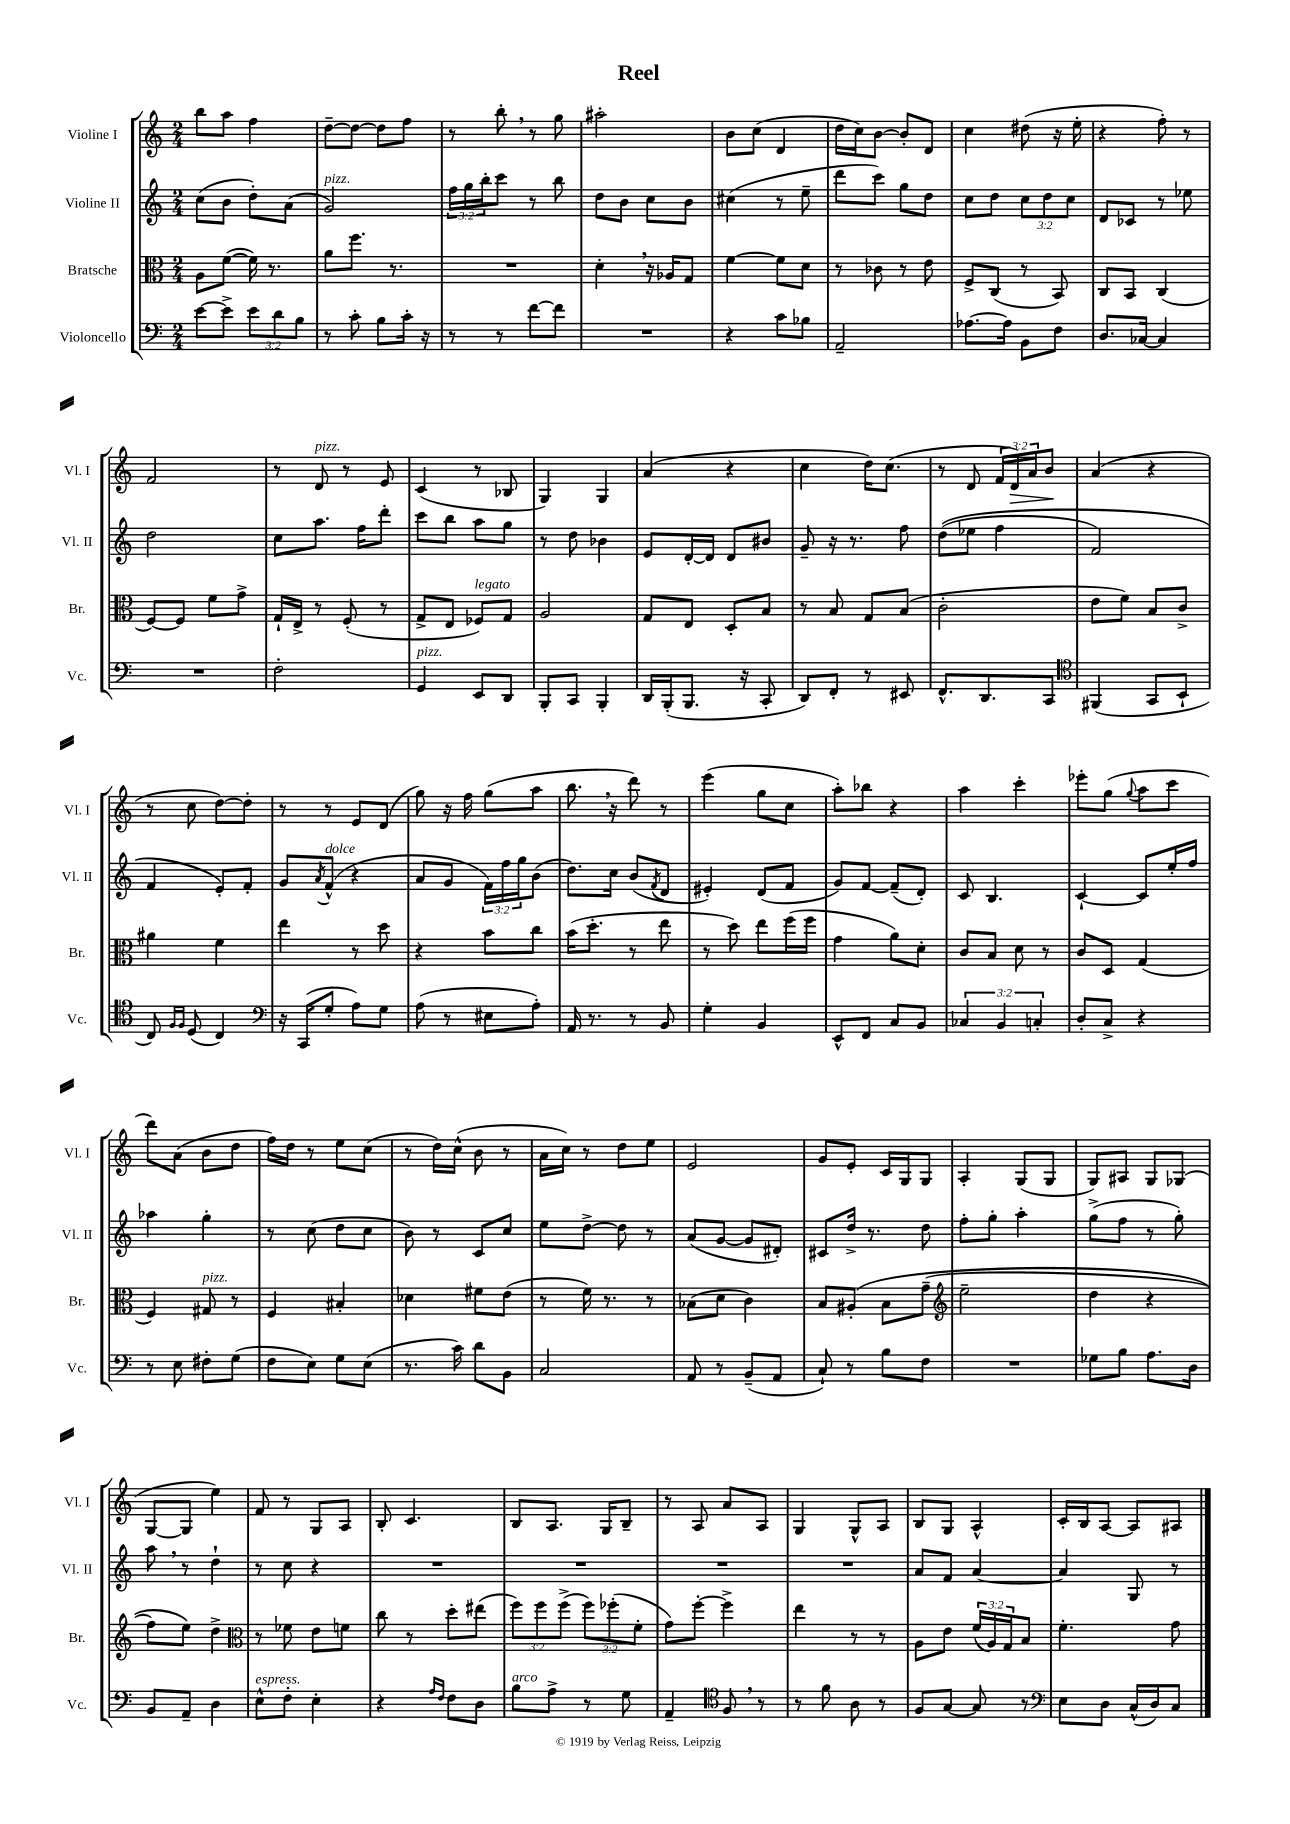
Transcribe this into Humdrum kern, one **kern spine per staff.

**kern	**kern	**kern	**kern	**dynam
*part4	*part3	*part2	*part1	*part1
*staff4	*staff3	*staff2	*staff1	*staff1
*I"Violoncello	*I"Bratsche	*I"Violine II	*I"Violine I	*
*I'Vc.	*I'Br.	*I'Vl. II	*I'Vl. I	*
*clefF4	*clefC3	*clefG2	*clefG2	*
*k[]	*k[]	*k[]	*k[]	*
*M2/4	*M2/4	*M2/4	*M2/4	*
=1	=1	=1	=1	=1
[8e\L	8A\L	(8cc\L	8bb\L	.
8e^\J]	([8f\J	8b\J	8aa\J	.
12e\L	16f\])	8dd'\L)	4ff\	.
.	8.r	.	.	.
12d\	.	.	.	.
.	.	(8a\J	.	.
12B\J	.	.	.	.
=2	=2	=2	=2	=2
!	!	!LO:TX:a:i:t=pizz.	!	!
8r	8a\L	2g/)	[8dd~\L	.
8c'\	8.ff\J	.	8dd\J_	.
8B\L	.	.	8dd\L]	.
.	8.r	.	.	.
16c'\Jk	.	.	8ff\J	.
16r	.	.	.	.
=3	=3	=3	=3	=3
8r	2r	24ff\LL	8r	.
.	.	24gg\	.	.
.	.	24bb'\J	.	.
8r	.	8ccc\J	8bb',\	.
[8f\L	.	8r	8r	.
8f\J]	.	8bb\	8gg\	.
=4	=4	=4	=4	=4
2r	4d',\	8dd\L	2aa#X'\	.
.	.	8b\J	.	.
.	16r	8cc\L	.	.
.	16A-X/KL	.	.	.
.	8G/J	8b\J	.	.
=5	=5	=5	=5	=5
4r	[4f\	(4cc#X\	8b\L	.
.	.	.	(8cc\J	.
8c\L	8f\L]	8r	4d/	.
8B-X\J	8d\J	8ee~\	.	.
=6	=6	=6	=6	=6
2AA~/	8r	8ddd\L	16dd\LL	.
.	.	.	16cc\J)	.
.	8c-X\	8ccc\J)	[8b\J	.
.	8r	8gg\L	8b'/L]	.
.	8e\	8dd\J	8d/J	.
=7	=7	=7	=7	=7
[8.A-X\L	8F^/L	8cc\L	4cc\	.
.	(8C/J	8dd\J	.	.
16A-\Jk]	.	.	.	.
8BB\L	8r	12cc\L	(8dd#X\	.
.	.	12dd\	.	.
8F\J	8BB/)	.	16r	.
.	.	12cc\J	.	.
.	.	.	16ee'\	.
=8	=8	=8	=8	=8
8.D/L	8C/L	8d/L	4r	.
.	8BB/J	8c-X/J	.	.
[16C-X/Jk	.	.	.	.
4C-/]	(4C/	8r	8ff'\)	.
.	.	8ee-X\	8r	.
!!LO:LB:g=z
=9	=9	=9	=9	=9
2r	[8F/L)	2dd\	2f/	.
.	8F/J]	.	.	.
.	8f\L	.	.	.
.	8g^\J	.	.	.
=10	=10	=10	=10	=10
2F'\	16G`/LL	8cc\L	8r	.
.	16E^/JJ	.	.	.
!	!	!	!LO:TX:a:i:t=pizz.	!
.	8r	8.aa\J	8d/	.
.	(8F'/	.	8r	.
.	.	16ff\KL	.	.
.	8r	8ddd'\J	8e/	.
=11	=11	=11	=11	=11
!LO:TX:a:i:t=pizz.	!	!	!	!
4GG/	8G^/L	8ccc\L	(4c/	.
.	8E/J	8bb\J	.	.
!	!LO:TX:a:i:t=legato	!	!	!
8EE/L	8F-X/L)	8aa\L	8r	.
8DD/J	8G/J	8gg\J	8B-X/	.
=12	=12	=12	=12	=12
8BBB'/L	2A/	8r	4G/)	.
8CC/J	.	8dd\	.	.
4BBB'/	.	4b-X\	4G/	.
=13	=13	=13	=13	=13
16DD/LL	8G/L	8e/L	(4a/	.
(16BBB'/J	.	.	.	.
8.BBB/J	8E/J	[16d'/L	.	.
.	.	16d/JJ]	.	.
.	8D'/L	8d/L	4r	.
16r	.	.	.	.
8CC'/	8B/J	8b#X/J	.	.
=14	=14	=14	=14	=14
8DD/L)	8r	8g~/	4cc\	.
8FF'/J	8B/	16r	.	.
.	.	8.r	.	.
8r	8G/L	.	16dd\KL)	.
.	.	.	(8.cc\J	.
8EE#X/	(8B/J	8ff\	.	.
=15	=15	=15	=15	=15
8.FF^^/L	2c'\	((8dd\L	8r	.
.	.	8ee-X\J	8d/	.
8.DD/	.	.	.	.
.	.	4ff\	24f/LL	.
!	!	!	!	!LO:HP:b
.	.	.	24d/)	>
.	.	.	24a/J	.
8CC/J	.	.	8b/J	.
.	.	.	.	]
=16	=16	=16	=16	=16
*clefC4	*	*	*	*
(4FF#X/	8e\L	2f/)	(4a/	.
.	8f\J)	.	.	.
8GG/L	8B/L	.	4r	.
8BB`/J	8c^/J	.	.	.
!!LO:LB:g=z
=17	=17	=17	=17	=17
8C/)	4a#X\	4f/	8r	.
16qqF/LL	.	.	.	.
16qqF/JJ	.	.	.	.
(8D/	.	.	8cc\	.
4C/)	4f\	8e'/L)	[8dd\L)	.
.	.	8f'/J	8dd'\J]	.
=18	=18	=18	=18	=18
*clefF4	*	*	*	*
16r	4ee\	8g/L	8r	.
(16CC/KL	.	.	.	.
.	.	8qa/	.	.
!	!	!LO:TX:a:i:t=dolce	!	!
8G'/J	.	(8f^^/J	8r	.
8A\L)	8r	4r	8e/L	.
8G\J	8dd\	.	(8d/J	.
=19	=19	=19	=19	=19
(8A\	4r	8a/L	8gg\)	.
8r	.	8g/J	16r	.
.	.	.	16ff\	.
8E#X\L	8b\L	24f\LL)	(8gg\L	.
.	.	24ff\	.	.
.	.	24gg\J	.	.
8A'\J)	8cc\J	(8b\J	8aa\J	.
=20	=20	=20	=20	=20
16AA/	(16b\KL	8.dd\L)	8.bb,\	.
8.r	8.dd'\J	.	.	.
.	.	16cc\Jk	16r	.
8r	8r	(8b/L	8ddd\)	.
.	.	8qf/	.	.
8BB/	8ee\	8d/J	8r	.
=21	=21	=21	=21	=21
4G'\	8r	4e#X'/)	(4eee\	.
.	8dd\)	.	.	.
4BB/	8ee\L	(8d/L	8gg\L	.
.	(16ff\L	8f/J	8cc\J	.
.	16ff\JJ	.	.	.
=22	=22	=22	=22	=22
8EE^^/L	4g\	8g/L)	8aa'\L)	.
8FF/J	.	[8f/J	8bb-X\J	.
8C/L	8a\L)	(8f~/L]	4r	.
8BB/J	8d'\J	8d'/J)	.	.
=23	=23	=23	=23	=23
6C-X/	8c/L	8c/	4aa\	.
.	8B/J	4.B/	.	.
6BB/	.	.	.	.
.	8d\	.	4ccc'\	.
6Cn'/	.	.	.	.
.	8r	.	.	.
=24	=24	=24	=24	=24
8D'/L	8c/L	[4c`/	8eee-X'\L	.
8C^/J	8D/J	.	(8gg\J	.
.	.	.	8qqgg/	.
4r	(4G/	8c/L]	8aa\L	.
.	.	16ee'/L	8ccc\J	.
.	.	16ff/JJ	.	.
!!LO:LB:g=z
=25	=25	=25	=25	=25
8r	4F/)	4aa-X\	8ddd\L)	.
8E\	.	.	(8a\J	.
!	!LO:TX:a:i:t=pizz.	!	!	!
8F#X'\L	8G#X/	4gg'\	8b\L	.
(8G\J	8r	.	8dd\J	.
=26	=26	=26	=26	=26
8F\L	4F/	8r	16ff\LL)	.
.	.	.	16dd\JJ	.
8E\J)	.	(8cc\	8r	.
8G\L	4B#X'/	8dd\L	8ee\L	.
(8E\J	.	8cc\J	(8cc\J	.
=27	=27	=27	=27	=27
8.r	4d-X\	8b\)	8r	.
.	.	8r	16dd\LL)	.
16c\)	.	.	(16cc^^\JJ	.
8d\L	8f#X\L	8c/L	8b\	.
8BB\J	(8e\J	8cc/J	8r	.
=28	=28	=28	=28	=28
2C/	8r	8ee\L	16a\LL	.
.	.	.	16cc\JJ)	.
.	16f\)	[8dd^\J	8r	.
.	8.r	.	.	.
.	.	8dd\]	8dd\L	.
.	8r	8r	8ee\J	.
=29	=29	=29	=29	=29
8AA/	(8B-X\L	(8a/L	2e/	.
8r	8d\J	[8g/J	.	.
(8BB~/L	4c\)	8g/L]	.	.
8AA/J	.	8d#X'/J)	.	.
=30	=30	=30	=30	=30
8C`/)	8B/L	8c#X/L	8g/L	.
8r	(8A#X'/J	16dd^/Jk	8e'/J	.
.	.	8.r	.	.
8B\L	8B\L	.	16c/LL	.
.	.	.	16G/J	.
8F\J	(8g~\J	8dd\	8G/J	.
=31	=31	=31	=31	=31
*	*clefG2	*	*	*
2r	2ee~\	8ff'\L	4A'/	.
.	.	8gg'\J	.	.
.	.	4aa'\	(8G/L	.
.	.	.	8G/J	.
=32	=32	=32	=32	=32
8G-X\L	4dd\	(8gg^\L	8G/L)	.
8B\J	.	8ff\J	8A#X/J	.
8.A\L	4r	8r	8G/L	.
.	.	8gg'\)	(8G-X/J	.
16D\Jk	.	.	.	.
!!LO:LB:g=z
=33	=33	=33	=33	=33
8BB/L	8ff\L)	8aa,\	[8G/L	.
8AA~/J	8ee\J)	8r	8G/J]	.
4D\	4dd^\	4dd`\	4ee\)	.
=34	=34	=34	=34	=34
*	*clefC3	*	*	*
!LO:TX:a:i:t=espress.	!	!	!	!
8E^^\L	8r	8r	8f/	.
8F'\J	8f-X\	8cc\	8r	.
4E'\	8e\L	4r	8G/L	.
.	8fn\J	.	8A/J	.
=35	=35	=35	=35	=35
4r	8cc\	2r	8B'/	.
.	8r	.	4.c/	.
16qqA/LL	.	.	.	.
16qqF/JJ	.	.	.	.
8F\L	8dd'\L	.	.	.
8D\J	(8ee#X\J	.	.	.
=36	=36	=36	=36	=36
!LO:TX:a:i:t=arco	!	!	!	!
8B\L	12ff\L)	2r	8B/L	.
.	12ff\	.	.	.
8A^\J	.	.	8.A/J	.
.	(12ff^\J	.	.	.
8r	12ff\L)	.	.	.
.	.	.	16G/KL	.
.	(12ff-X'\	.	.	.
8G\	.	.	8B~/J	.
.	12f'\J	.	.	.
=37	=37	=37	=37	=37
4AA~/	8g\L)	2r	8r	.
.	[8ff'\J	.	8A/	.
*clefC4	*	*	*	*
8F,/	4ff^\]	.	8a/L	.
8r	.	.	8A/J	.
=38	=38	=38	=38	=38
8r	4ee\	2r	4G/	.
8f\	.	.	.	.
8A\	8r	.	8G^^/L	.
8r	8r	.	8A/J	.
=39	=39	=39	=39	=39
8F/L	8A\L	8a/L	8B/L	.
[8G/J	8e\J	8f/J	8G/J	.
8G/]	(24f/LL	[4a/	4A^^/	.
.	24A/)	.	.	.
.	24G/J	.	.	.
8r	8B/J	.	.	.
=40	=40	=40	=40	=40
*clefF4	*	*	*	*
8E\L	4.f'\	4a/]	16c'/LL	.
.	.	.	16B/J	.
8D\J	.	.	[8A/J	.
(16C^^/LL	.	8G/	8A/L]	.
16D/J)	.	.	.	.
8C/J	8g\	8r	8A#X/J	.
==	==	==	==	==
*-	*-	*-	*-	*-
